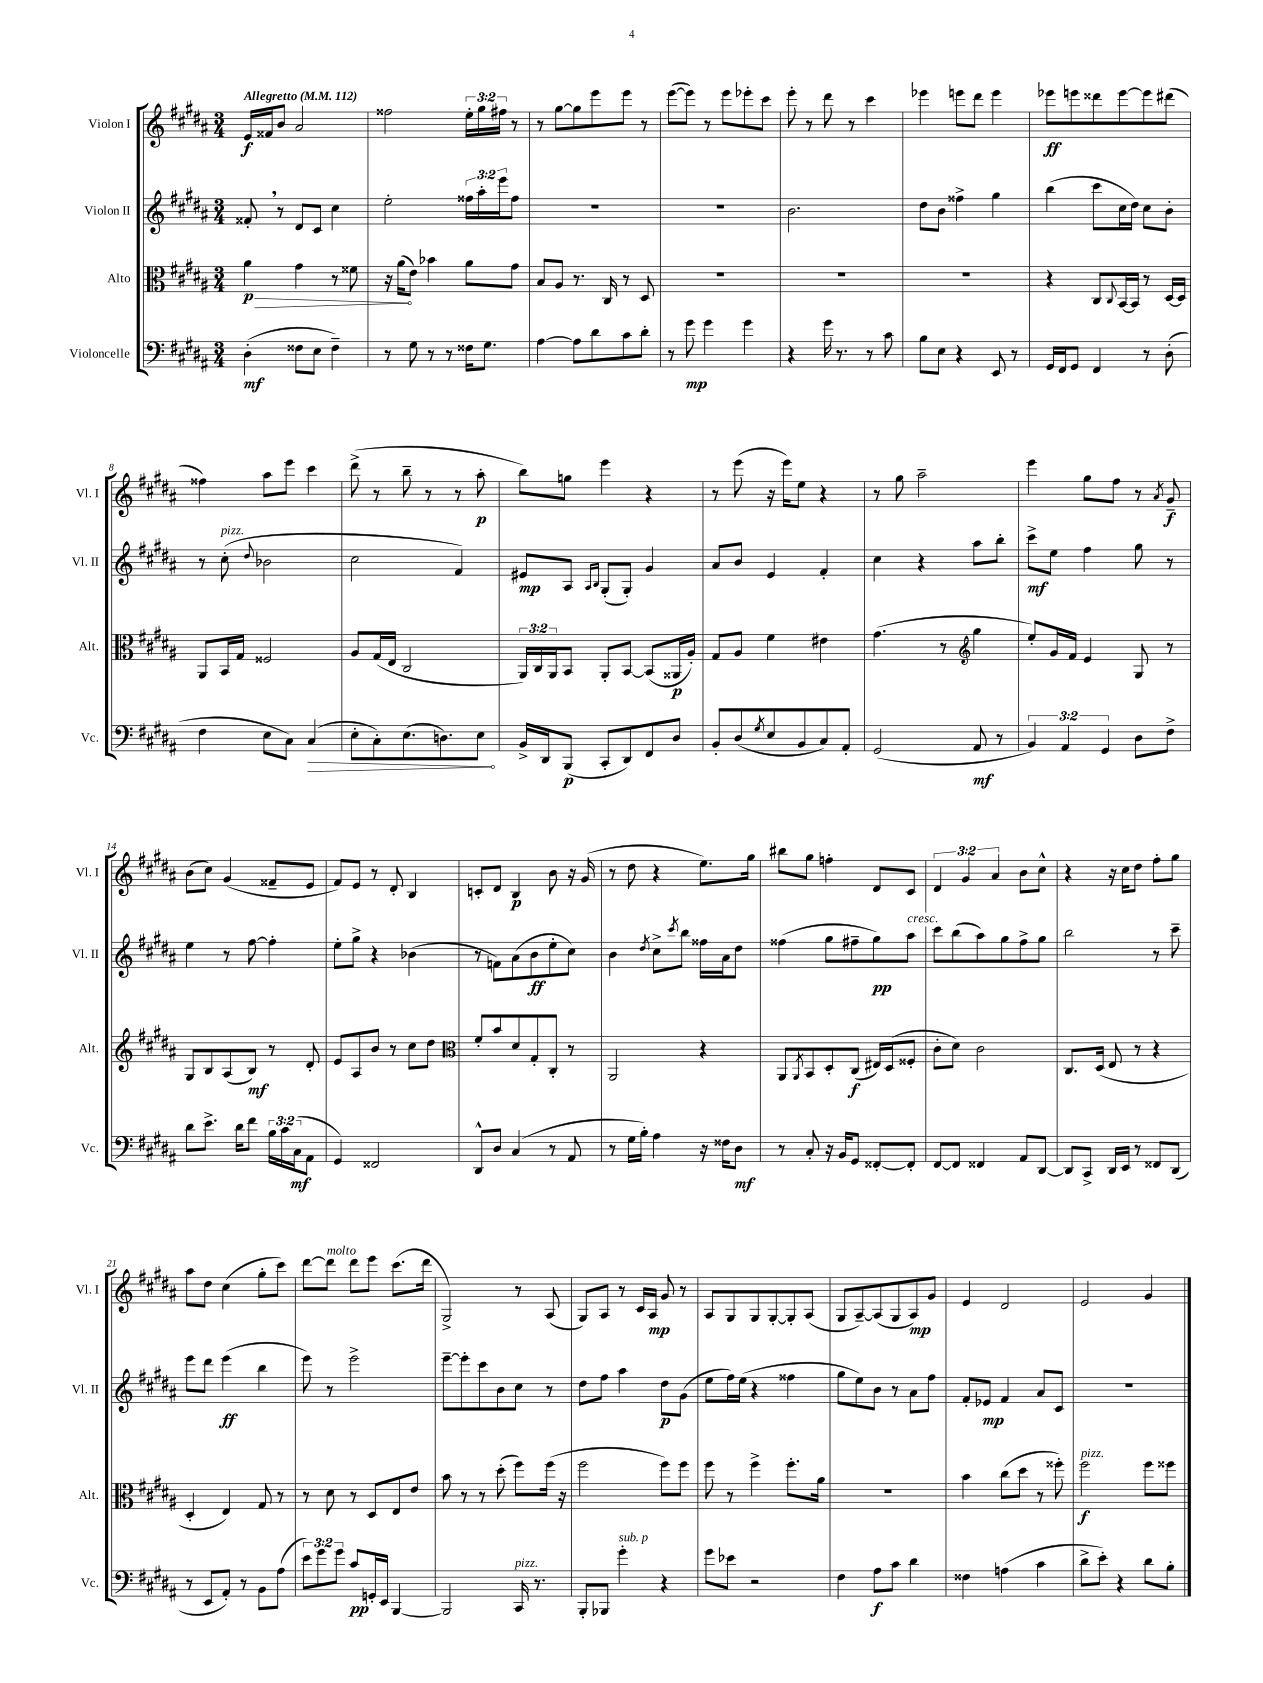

**kern	**kern	**kern	**kern
*staff4	*staff3	*staff2	*staff1
*clefF4	*clefC3	*clefG2	*clefG2
*k[f#c#g#d#a#]	*k[f#c#g#d#a#]	*k[f#c#g#d#a#]	*k[f#c#g#d#a#]
*M3/4	*M3/4	*M3/4	*M3/4
*MM112	*MM112	*MM112	*MM112
(4D#'\	4a#\	8f##'/	16e/LL
.	.	.	16f##/J
.	.	8r	8b/J
8F##\L	4g#\	8d#/L	2a#/
8E\J	.	8c#/J	.
4F##~\)	8r	4cc#\	.
.	8f##\	.	.
=	=	=	=
8r	16r	2ee'\	2ff##\
.	(16a#\LK	.	.
8G#\	8e\J)	.	.
8r	4b-\	.	.
8r	.	.	.
16F##\LK	8a#\L	24ff##\LL	24ee'\LL
.	.	24aa#'\	24gg#\
8.G#\J	.	.	.
.	.	24eee\J	24ff#\JJ
.	8g#\J	8ff##\J	8r
=	=	=	=
[4A#\	8B/L	2.r	8r
.	8A#/J	.	[8gg#\L
8A#\]L	8.r	.	8gg#\]
8d#\	.	.	8eee\
.	16C#/	.	.
8c#\	8r	.	8eee\J
8d#'\J	8D#/	.	8r
=	=	=	=
8r	2.r	2.r	([8eee\L
8g#\	.	.	8eee\]J)
4g#\	.	.	8r
.	.	.	8eee\L
4g#\	.	.	8eee-'\
.	.	.	8ccc#\J
=	=	=	=
4r	2.r	2.b\	8eee'\
.	.	.	8r
16g#\	.	.	8ddd#\
8.r	.	.	.
.	.	.	8r
8r	.	.	4ccc#\
8c#\	.	.	.
=	=	=	=
8B\L	2.r	8dd#\L	4eee-\
8E\J	.	8b\J	.
4r	.	4ff##^\	8eee\L
.	.	.	8ddd#\J
8EE/	.	4gg#\	4eee\
8r	.	.	.
=	=	=	=
16GG#/LL	4r	(4bb\	8eee-\L
16FF#/J	.	.	.
8GG#/J	.	.	8eee\
4FF#/	8C#/L	8ccc#\L	8ddd##\
.	8qqC#/	.	.
.	[16BB/L	16cc#\L	[8eee\
.	16BB/]JJ	16dd#\JJ)	.
8r	8r	8cc#\L	8eee\]
(8D#'\	[16D#/LL	8b'\J	(8ddd#\J
.	16D#/]JJ	.	.
=	=	=	=
4F#\	8AA#/L	8r	4ff##\)
.	16BB/L	(8cc#'\	.
.	16G#/JJ	.	.
.	.	8qqdd#/	.
8E\L	2F##/	2b-\	8aa#\L
8C#\J)	.	.	8eee\J
(4C#/	.	.	4ccc#\
=	=	=	=
8E'\L	8A#/L	2cc#\	(8ddd#^\
8C#'\)	(16G#/L	.	8r
.	16E/JJ	.	.
(8.E\	2C#/	.	8bb~\
.	.	.	8r
8.D\)	.	.	.
.	.	4f#/)	8r
8E\J	.	.	8aa#'\
=	=	=	=
16BB^/LL	24AA#/LL)	8e#/L	8bb\L)
.	24C#/	.	.
16DD#/J	.	.	.
.	24AA#/J	.	.
(8BBB/J	8BB/J	8A#/J	8gg\J
.	.	16qqA#/LL	.
.	.	16qqB/JJ	.
8CC#'/L	8AA#'/L	(8G#'/L	4eee\
8DD#/)	[8BB/J	8G#'/J)	.
8FF#/	(8BB/]L	4g#/	4r
8D#/J	16AA##/L	.	.
.	16A#'/JJ)	.	.
=	=	=	=
8BB'/L	8G#/L	8a#/L	8r
(8D#/	8A#/J	8b/J	(8eee\
8qG#/	.	.	.
8E/	4f#\	4e/	16r
.	.	.	16eee\LK)
8BB/	.	.	8ee\J
8C#/)	4e#\	4f#'/	4r
8AA#'/J	.	.	.
=	=	=	=
(2GG#/	(4.g#\	4cc#\	8r
.	.	.	8gg#\
.	.	4r	2aa#~\
.	8r	.	.
*	*clefG2	*	*
8AA#/	4gg#\	8aa#\L	.
8r	.	8bb'\J	.
=	=	=	=
6BB/)	8ee'/L)	8ccc#^\L	4eee\
.	16g#/L	8ee\J	.
6AA#/	.	.	.
.	16f#/JJ	.	.
.	4e/	4ff#\	8gg#\L
6GG#/	.	.	.
.	.	.	8ff#\J
8D#\L	8G#/	8gg#\	8r
.	.	.	8qa#/
8F#^\J	8r	8r	8g#~/
=	=	=	=
8d#\L	8G#/L	4ee\	(8b\L
8.e^\J	8B/	.	8cc#\J)
.	(8A#/	8r	(4g#/
16d#\LK	.	.	.
8f#\J	8B/J)	[8ff#\	.
24B\LL	8r	4ff#'\]	8f##~/L
24c#\	.	.	.
(24C#\J	.	.	.
8AA#\J	8d#'/	.	8e/J
=	=	=	=
4GG#/)	8e/L	8ee'\L	8f#/L)
.	8A#/	8gg#^\J	8e/J
2FF##/	8b/J	4r	8r
.	8r	.	8d#'/
.	8cc#\L	(4b-\	4B/
.	8dd#\J	.	.
=	=	=	=
*	*clefC3	*	*
8DD#^^/L	8f#'/L	8r	8c'/L
8D#/J	8b/	8f\L)	8d#/J
(4C#/	8d#/	(8a#\	4B/
.	8G#'/	8b\	.
8r	8C#'/J	8ee'\	8b\
8AA#/	8r	8cc#\J)	16r
.	.	.	(16g#/
=	=	=	=
8r	2AA#/	4b\	8r
16G#\LL	.	.	8dd#\
16B'\JJ)	.	.	.
.	.	8qdd#/	.
4A#\	.	8cc#^\L	4r
.	.	8qccc#/	.
.	.	8bb\J	.
16r	4r	16ff##\LL	8.ee\L)
16F##\LK	.	16a#\J	.
8D#\J	.	8dd#\J	.
.	.	.	16gg#\Jk
=	=	=	=
8r	8AA#/L	(4ff##\	8bb#\L
.	8qAA#/	.	.
8C#'/	8BB/	.	8gg#\J
16r	8D#'/	8gg#\L	4ff'\
16BB/LK	.	.	.
8GG#/J	(8C#/J	8ff#~\	.
[8FF##'/L	16E#/LL)	8gg#\)	8d#/L
.	(16D#/J	.	.
8FF##'/]J	8F##'/J	8aa#\J	8c#/J
=	=	=	=
[8FF#/L	8c#'\L	8ccc#\L	6d#/
8FF#/]J	8d#\J)	(8bb\	.
.	.	.	6g#/
4FF##/	2c#\	8aa#\)	.
.	.	.	6a#/
.	.	8gg#\	.
8AA#/L	.	8ff#^\	8b\L
[8DD#/J	.	8gg#\J	8cc#^^\J
=	=	=	=
8DD#/]L	8.C#/L	2bb\	4r
8CC#^/J	.	.	.
.	(16D#/Jk	.	.
16DD#/LL	8E/	.	16r
16EE/JJ	.	.	16cc#\LK
8r	8r	.	8dd#\J
8FF##/L	4r	8r	8ff#'\L
(8DD#/J	.	8ccc#~\	8gg#\J
=	=	=	=
8r	4D#'/	8eee\L	8aa#\L
8EE/L	.	8ddd#\J	8dd#\J
8AA#'/J)	4E/)	(4eee\	(4cc#\
8r	.	.	.
8BB\L	8G#/	4bb\	8gg#'\L
(8A#\J	8r	.	8ccc#\J)
=	=	=	=
12e\L)	8r	8eee\)	[8ddd#\L
12g#\	.	.	.
.	8d#\	8r	8ddd#\]J
12g#\J	.	.	.
8c#/L	8r	2eee^\	8ddd#\L
16GG'/L	8D#/L	.	8eee\J
16EE/JJ	.	.	.
[4BBB/	8E/	.	(8.ccc#\L
.	8e/J	.	.
.	.	.	16ddd#\Jk
=	=	=	=
2BBB/]	8b\	[8eee~\L	2G#^/)
.	8r	8eee'\]	.
.	8r	8ccc#\	.
.	(8dd#'\	8b\	.
16CC#/	8ff#\L)	8cc#\J	8r
8.r	.	.	.
.	(16ff#\Jk	8r	(8A#/
.	16r	.	.
=	=	=	=
8BBB'/L	2ff#\	8dd#\L	8G#/L)
8BBB-/J	.	8ff#\J	8A#/J
4g#'\	.	4aa#\	8r
.	.	.	16c#/LL
.	.	.	16A#/JJ
4r	8ff#\L)	8dd#\L	8g#/
.	8ff#\J	(8g#\J	8r
=	=	=	=
8g#\L	8ff#\	8ee\L	8A#/L
8e-\J	8r	16ff#\L)	8G#/
.	.	(16ee\JJ	.
2r	4ff#^\	4r	8G#/
.	.	.	[8G#'/
.	8.ff#'\L	4ff##\	8G#'/]
.	.	.	(8A#/J
.	16a#\Jk	.	.
=	=	=	=
4F#\	2.r	8gg#\L	8G#/L
.	.	8ee\)	[8A#~/)
8A#\L	.	8b\J	(8A#/]
8c#\J	.	8r	8G#/
4d#\	.	8a#\L	8A#/)
.	.	8ff#\J	8g#/J
=	=	=	=
4F##\	4b\	8f#'/L	4e/
.	.	8e-/J	.
(4A\	(8cc#\L	4f#/	2d#/
.	8dd#\J	.	.
4c#\	8r	8a#/L	.
.	8ff##'\)	8c#/J	.
=	=	=	=
8d#^\L	2ff#\	2.r	2e/
8e'\J)	.	.	.
4r	.	.	.
8d#\L	8ff#\L	.	4g#/
8B'\J	8ff##\J	.	.
==	==	==	==
*-	*-	*-	*-
